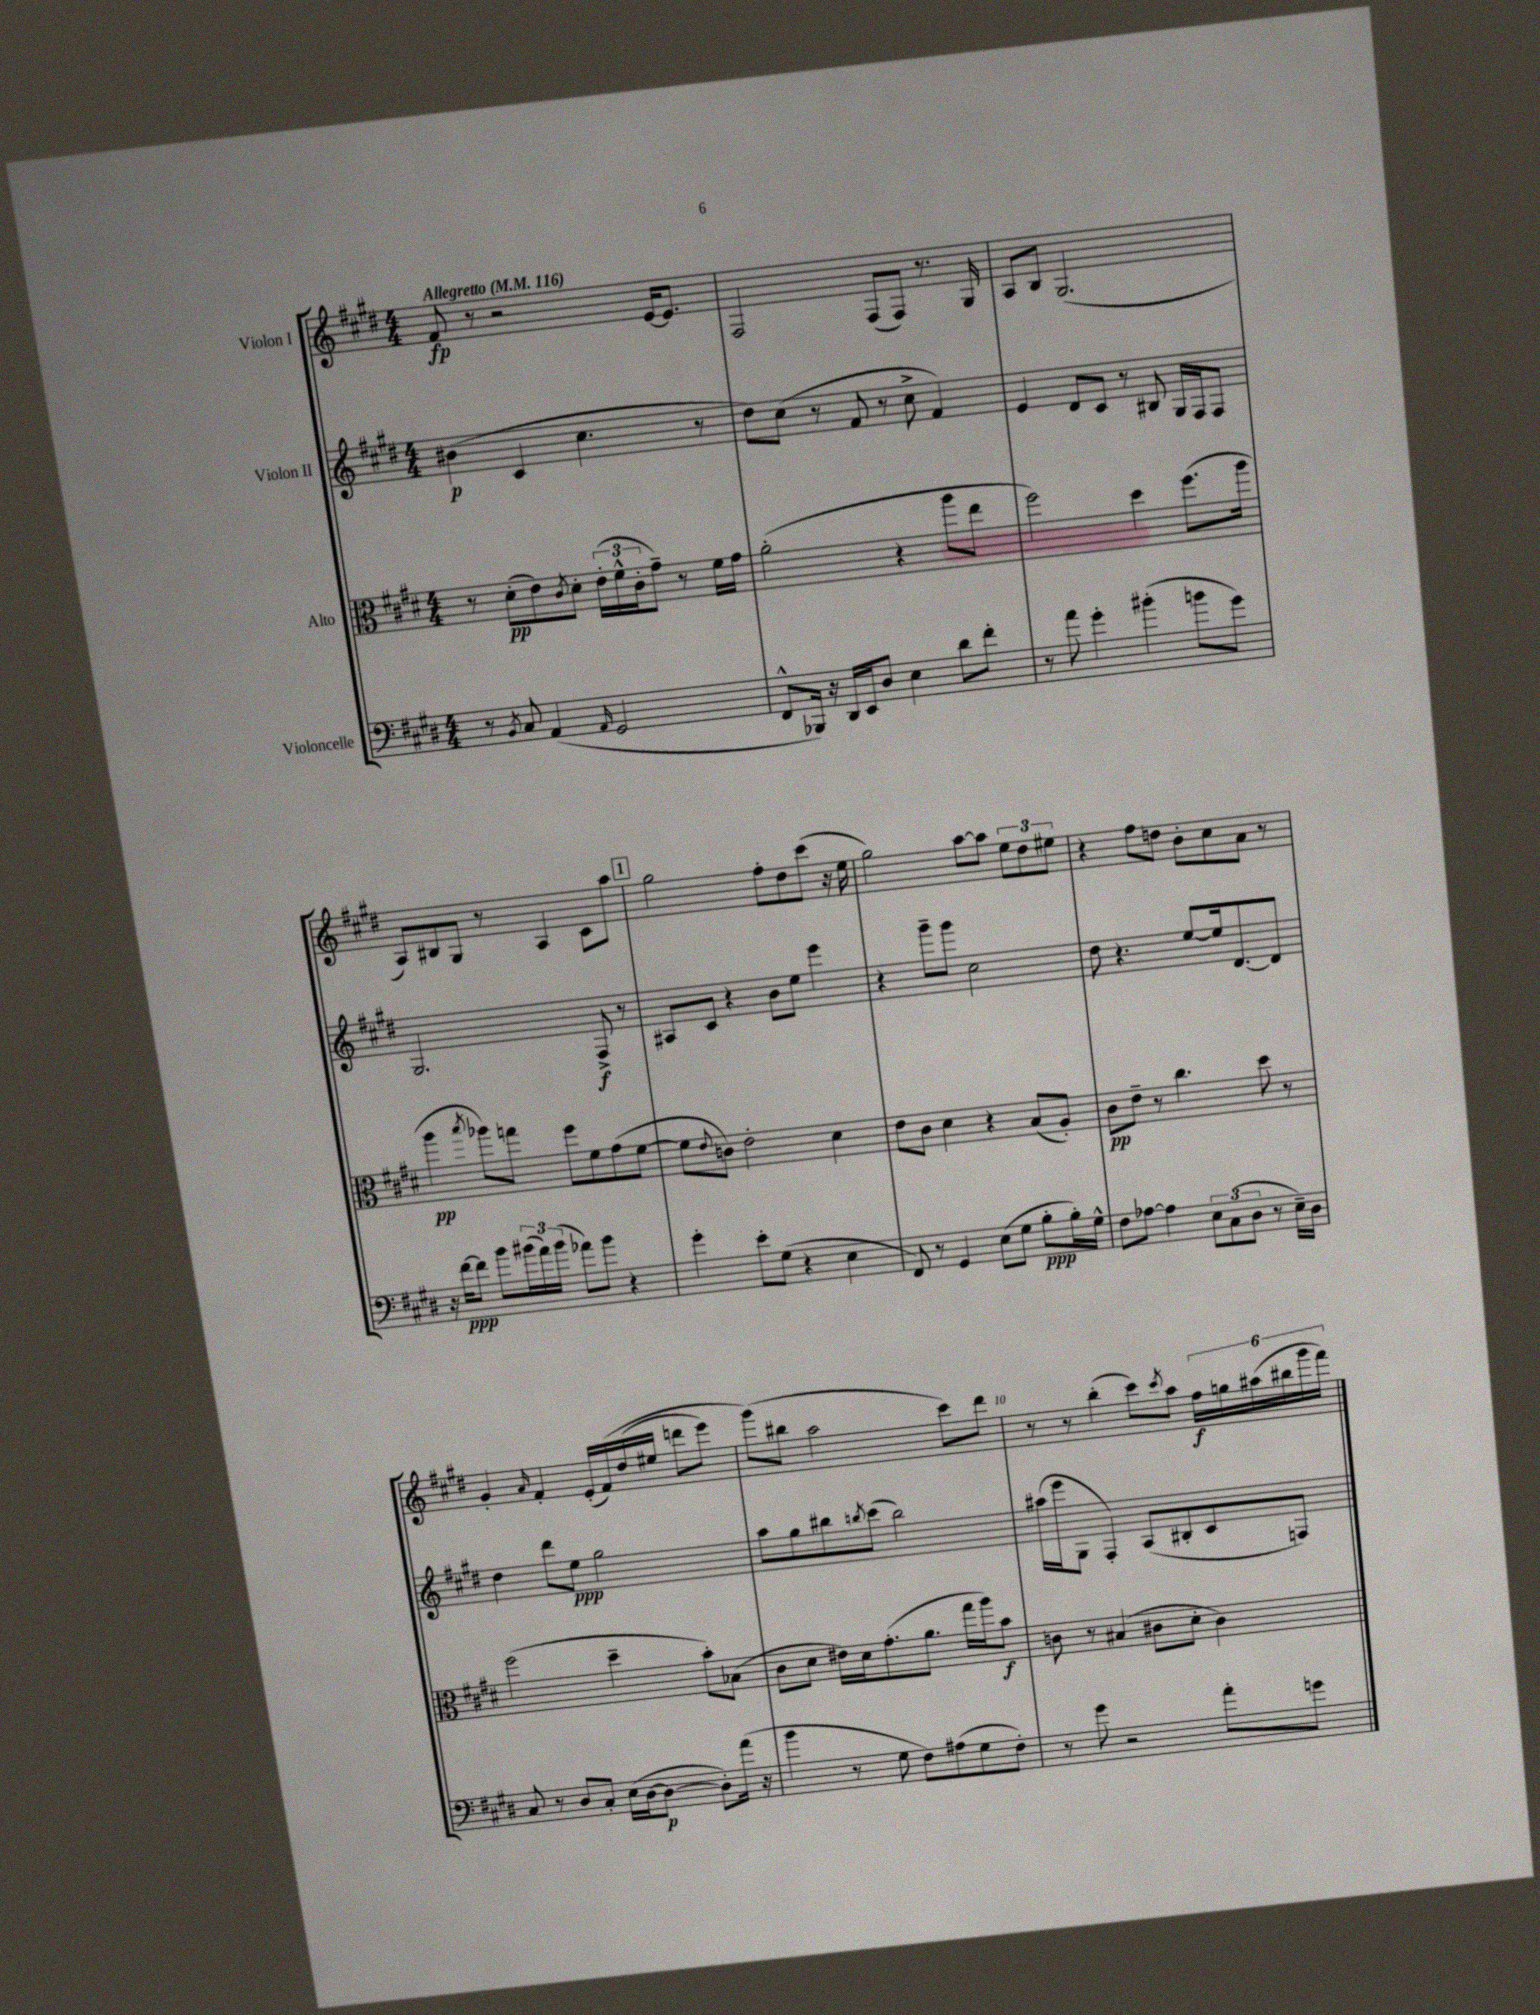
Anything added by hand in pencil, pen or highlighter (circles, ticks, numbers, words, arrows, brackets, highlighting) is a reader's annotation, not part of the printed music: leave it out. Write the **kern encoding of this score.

**kern	**kern	**kern	**kern
*staff4	*staff3	*staff2	*staff1
*clefF4	*clefC3	*clefG2	*clefG2
*k[f#c#g#d#]	*k[f#c#g#d#]	*k[f#c#g#d#]	*k[f#c#g#d#]
*M4/4	*M4/4	*M4/4	*M4/4
*MM116	*MM116	*MM116	*MM116
8r	8r	(4b#	8f#
8qBB	.	.	.
8C#	(8d#'	.	8r
(4AA	8e)	4c#	2r
.	8qc#	.	.
.	8d#'	.	.
16qqAA	.	.	.
2GG#	(24e'	4.cc#	.
.	24f#^^	.	.
.	24c#'	.	.
.	8g#~)	.	.
.	8r	.	[16e
.	.	.	8.e]
.	16f#	8r	.
.	16g#	.	.
=	=	=	=
8FF#^^	(2a'	8dd#)	2F#
16BBB-)	.	(8cc#	.
16r	.	.	.
16DD#	.	8r	.
16EE	.	.	.
8D#	.	8f#	.
4E	4r	8r	(8F#
.	.	8cc#^	8F#)
8d#	8aa	4f#)	8.r
8f#'	8ee	.	.
.	.	.	16G#
=	=	=	=
8r	2ff#)	4e	8A
8a	.	.	8B
4g#'	.	8d#	(2.G#
.	.	8c#	.
(4b#'	4dd#	8r	.
.	.	8B#	.
8b	(8.ff#	16G#	.
.	.	16F#	.
8g#)	.	8F#	.
.	16aa	.	.
=	=	=	=
16r	4aa	2.G#	8A)
[16f#	.	.	.
8f#]	.	.	8B#
.	8qbb	.	.
8b	8aa-)	.	8G#
(24b#	8gg	.	8r
24a)	.	.	.
(24b#	.	.	.
8a-)	8ff#	.	4A
8b#	8f#	.	.
4r	(8g#	8F#^	8c#
.	[8f#	8r	8aa
=	=	=	=
4g#'	8f#]	8A#	2gg#
.	8qqe	.	.
.	8c)	8c#	.
8e'	2e'	4r	.
(8G#	.	.	.
4r	.	8b	8ff#'
.	.	8ee	8dd#
4E	4d#	4eee	(8ccc#
.	.	.	16r
.	.	.	16ee
=	=	=	=
8FF#)	8e	4r	2gg#)
8r	8c#	.	.
4GG#	4d#	8ggg#~	.
.	.	8ggg#	.
(8E	4r	2cc#	[8aa
8G#	.	.	8aa]
8B'	(8B	.	12ee
.	.	.	12dd#
16B')	8A')	.	.
.	.	.	12ee#
16G#^^	.	.	.
=	=	=	=
8F#	8c#	8dd#	4r
[8A-	8e~	4.r	.
4A-]	8r	.	8ff#
.	4.cc#	.	8dd
12E	.	[8ee	8b'
(12C#	.	.	.
.	.	16ee]	8cc#
12D#	.	.	.
.	.	[8.d#	.
8r	8dd#	.	8a
16E~)	8r	8d#]	8r
16D#	.	.	.
=	=	=	=
8C#	(2ff#	4dd#	4g#'
8r	.	.	.
.	.	.	16qqa
8D#	.	8ddd#	4f#'
8C#'	.	8ee	.
(16E	4dd#~	2gg#	(16e'
[16D#	.	.	&(16f#)
8D#_	.	.	(16dd#
.	.	.	16ee#
8D#'])	8b')	.	8ddd
(16a	(8B-	.	8eee)
16r	.	.	.
=	=	=	=
4b	8c#	8aa	(8ggg#&)
.	8d#	8gg#	8bb#
8r	16e#)	8bb#	2aa
.	16d#	.	.
.	.	8qbb	.
8G#	(8.g#'	(8ccc#	.
8F#)	.	2bb)	.
.	8.a	.	.
(8A#	.	.	.
8G#	16gg#	.	8ccc#)
.	16aa)	.	.
8F#')	8b	.	8ddd#
=	=	=	=
8r	8c	(16aa#	8r
.	.	16eee	.
8g#	8r	8G#	8r
2r	(4B#	4F#')	(4bb'
.	8c#	(8A	8ccc#)
.	.	.	8qccc#
.	8d#'	8B#'	8aa
8a'	4c#)	8c#	24ff#
.	.	.	24gg
.	.	.	(24aa#
8g	.	8F)	24bb#
.	.	.	24ggg#
.	.	.	24fff#)
==	==	==	==
*-	*-	*-	*-
